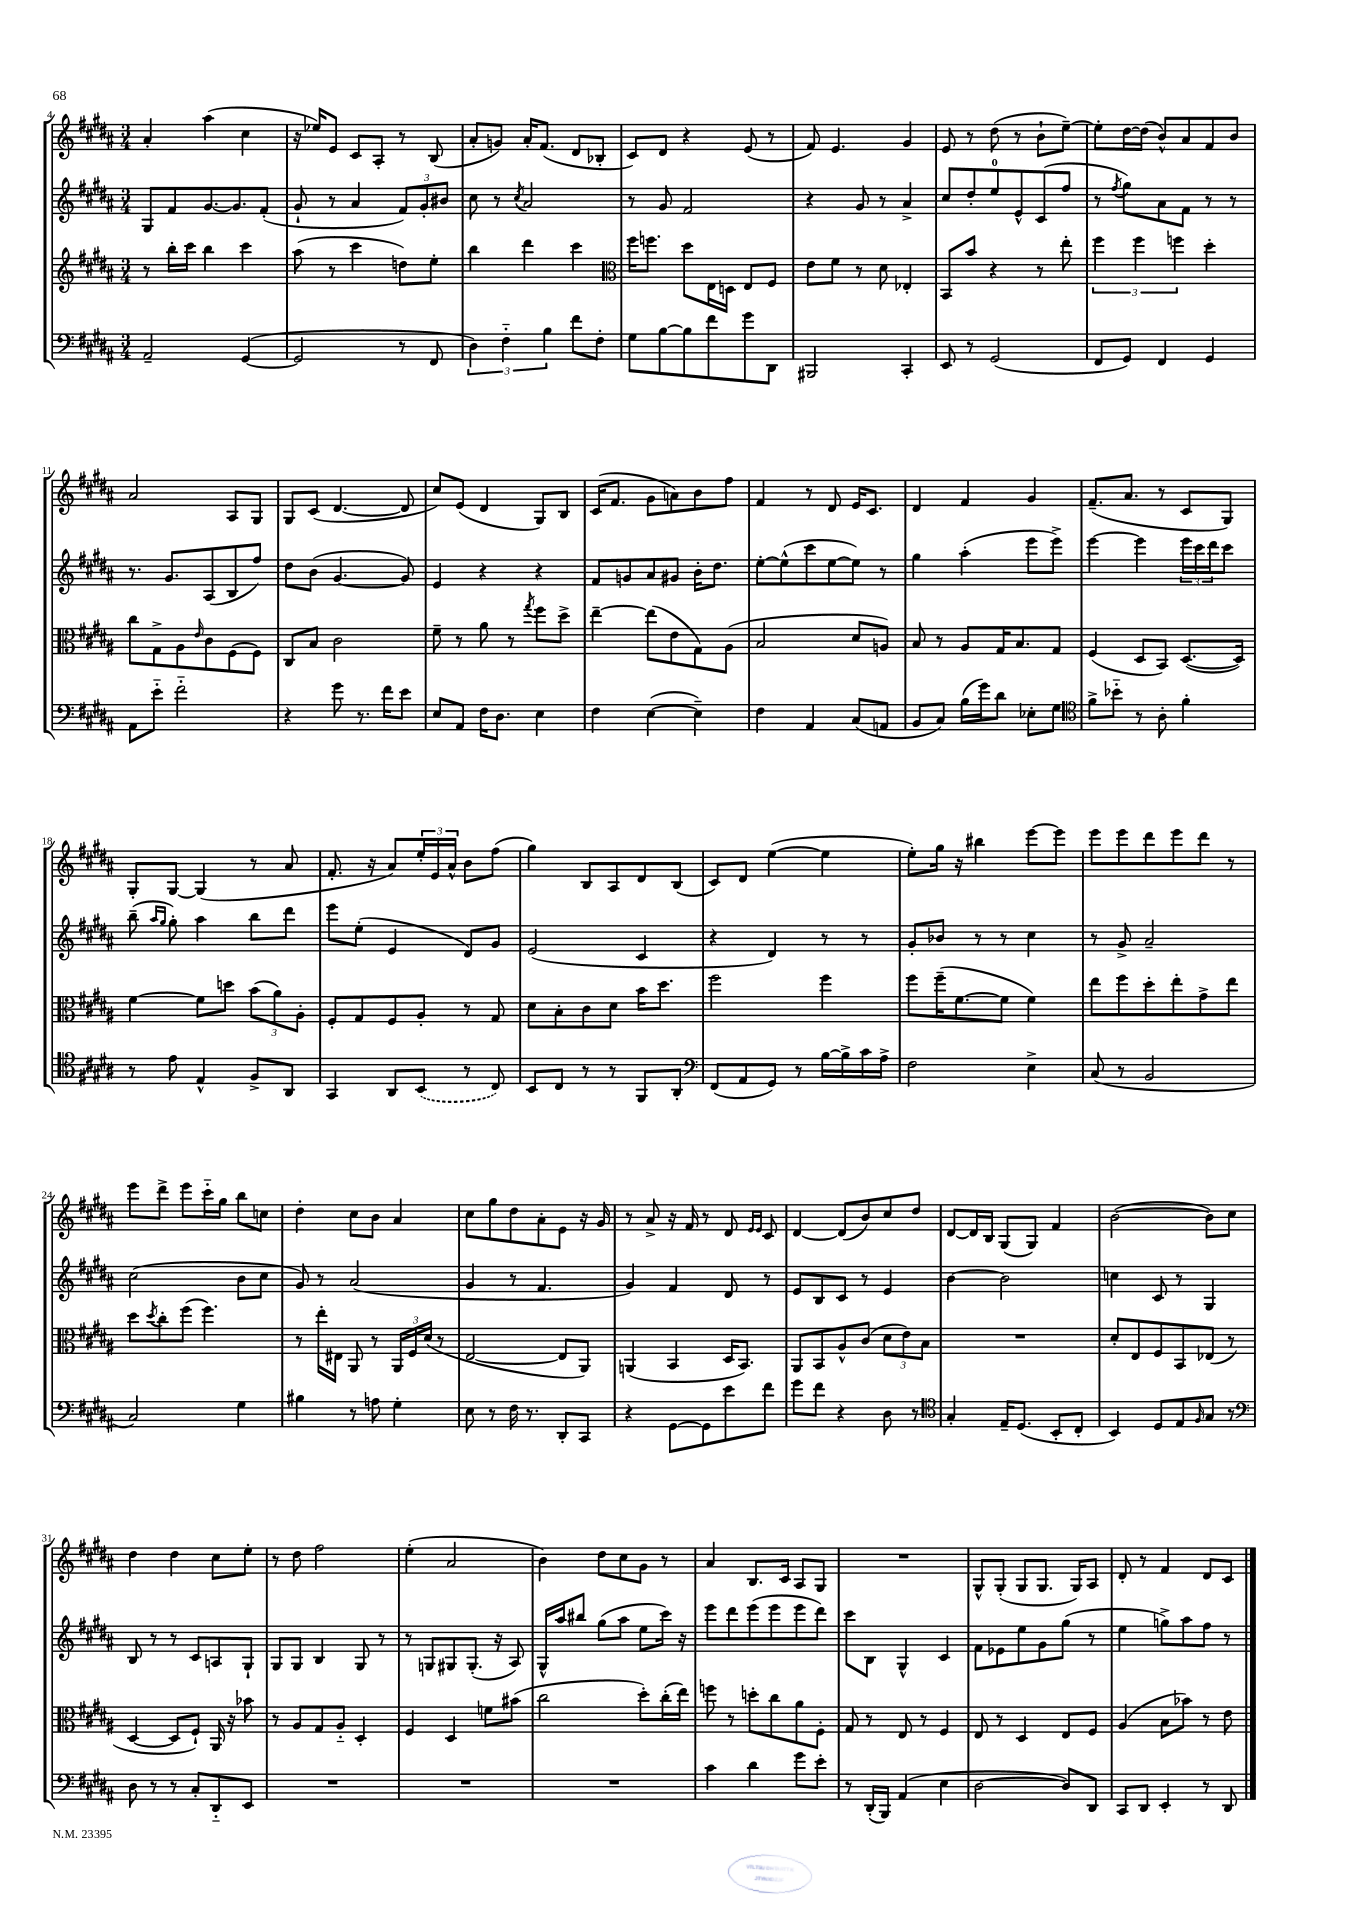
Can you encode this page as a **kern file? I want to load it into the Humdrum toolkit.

**kern	**kern	**kern	**kern
*staff4	*staff3	*staff2	*staff1
*clefF4	*clefG2	*clefG2	*clefG2
*k[f#c#g#d#a#]	*k[f#c#g#d#a#]	*k[f#c#g#d#a#]	*k[f#c#g#d#a#]
*M3/4	*M3/4	*M3/4	*M3/4
2AA#~	8r	8G#	4a#'
.	16bb'	8f#	.
.	16ccc#	.	.
.	4bb	[8.g#	(4aa#
.	.	8.g#]	.
([4GG#	4ccc#	.	4cc#
.	.	(8f#'	.
=	=	=	=
2GG#]	(8aa#	8g#`	16r
.	.	.	16ee-)
.	8r	8r	8e
.	4ccc#	4a#	8c#
.	.	.	8A#'
8r	8dd)	12f#)	8r
.	.	12g#'	.
8FF#	8ee'	.	(8B
.	.	12b#	.
=	=	=	=
6D#)	4bb	8cc#	8a#'
.	.	8r	8g)
6F#'~	.	.	.
.	.	8qcc#	.
.	4ddd#	2a#	16a#'
.	.	.	(8.f#
6B	.	.	.
8f#	4ccc#	.	8d#
8F#'	.	.	8B-'
=	=	=	=
*	*clefC3	*	*
8G#	16ff#	8r	8c#)
.	8.ff	.	.
[8B	.	8g#	8d#
8B]	8dd#	2f#	4r
8f#	16E	.	.
.	16D	.	.
8g#	8E	.	(8e
8DD#	8F#	.	8r
=	=	=	=
2BBB#	8e	4r	8f#)
.	8f#	.	4.e
.	8r	8g#	.
.	8d#	8r	.
4CC#'	4E-'	4a#^	4g#
=	=	=	=
8EE	8BB	8cc#	8e
8r	8b	8dd#'	8r
(2GG#	4r	8ee	(8dd#
.	.	8e^^	8r
.	8r	(8c#	8b`
.	8ee'	8ff#	[8ee~)
=	=	=	=
8FF#	6ff#	8r	8ee']
.	.	8qff#	.
8GG#)	.	8gg#)	[16dd#
.	6ff#	.	.
.	.	.	(16dd#]
4FF#	.	8a#	8b^^)
.	6ff	.	.
.	.	8f#	8a#
4GG#	4dd#'	8r	8f#
.	.	8r	8b
=	=	=	=
8AA#	8cc#	8.r	2a#
8e'~	8G#^	.	.
.	.	8.g#	.
2f#'~	8A#	.	.
.	16qqe	.	.
.	8c#	(8A#	.
.	(8F#	8B	8A#
.	8F#)	8ff#)	8G#
=	=	=	=
4r	8C#	8dd#	8G#
.	8B	(8b	(8c#
8g#	2c#	[4.g#	[4.d#
8.r	.	.	.
16f#	.	.	.
8e	.	8g#])	8d#]
=	=	=	=
8E	8f#~	4e	8cc#)
8AA#	8r	.	(8e
16F#	8a#	4r	4d#
8.D#	.	.	.
.	8r	.	.
.	8qgg#	.	.
4E	8ff#	4r	8G#)
.	8dd#^	.	8B
=	=	=	=
4F#	[4ee~	8f#	(16c#
.	.	.	8.f#
.	.	8g	.
([4E	(8ee]	8a#	8g#
.	8e	8g#	8a)
4E~])	8G#)	16b'	8b
.	.	8.dd#	.
.	(8A#	.	8ff#
=	=	=	=
4F#	2B	[8ee'	4f#
.	.	(8ee^^]	.
4AA#	.	8ccc#	8r
.	.	[8ee	8d#
(8C#	8d#	8ee])	16e
.	.	.	8.c#
8AA	8A)	8r	.
=	=	=	=
8BB	8B	4gg#	4d#
8C#)	8r	.	.
(16B	8A#	(4aa#'	4f#
16g#)	.	.	.
8d#	16G#	.	.
.	8.B	.	.
8E-'	.	8eee	4g#
8G#	8G#	8eee^)	.
=	=	=	=
*clefC4	*	*	*
8f#^	(4F#	[4eee	(8.f#~
8b-'~	.	.	.
.	.	.	8.a#
8r	8D#	4eee]	.
8A#'	8BB)	.	8r
4f#'	([8.D#	24eee	8c#
.	.	24ccc#	.
.	.	24ddd#	.
.	.	8ccc#	8G#)
.	16D#])	.	.
=	=	=	=
8r	[4f#	(8bb~	8G#'
.	.	16qqaa#	.
.	.	16qqgg#	.
8e	.	8gg#')	[8G#
4E^^	8f#]	4aa#	(4G#]
.	8dd	.	.
8F#^	(12b	8bb	8r
.	12a#)	.	.
8AA#	.	8ddd#	8a#
.	12A#'	.	.
=	=	=	=
4GG#	8F#'	8eee	8.f#'
.	8G#	(8ee'	.
.	.	.	16r
8AA#	8F#	4e	8a#)
(8BB	8A#'	.	24ee'
.	.	.	24e
.	.	.	24a#^^
8r	8r	8d#)	8b
8C#)	8G#	8g#	(8ff#
=	=	=	=
8BB	8d#	(2e	4gg#)
8C#	8B'	.	.
8r	8c#	.	8B
8r	8d#	.	8A#
8FF#	16b	4c#	8d#
.	8.dd#	.	.
8AA#'	.	.	(8B
=	=	=	=
*clefF4	*	*	*
(8FF#	2ff#	4r	8c#)
8AA#	.	.	8d#
8GG#)	.	4d#)	([4ee
8r	.	.	.
[16B	4ff#	8r	4ee]
16B^]	.	.	.
16c#	.	8r	.
16A#^	.	.	.
=	=	=	=
2F#	8ff#	8g#'	8ee')
.	(16ff#~	8b-	16gg#
.	[8.f#	.	16r
.	.	8r	4bb#
.	8f#]	8r	.
4E^	4f#)	4cc#	[8eee
.	.	.	8eee]
=	=	=	=
(8C#	8ee	8r	8eee
8r	8ff#	8g#^	8eee
2BB	8dd#'	2a#~	8ddd#
.	8ee'	.	8eee
.	8g#^	.	8ddd#
.	8ee	.	8r
=	=	=	=
2C#)	8dd#	(2cc#	8eee
.	8qdd#	.	.
.	8cc#'	.	8ddd#^
.	(8ff#	.	8eee
.	4.ff#)	.	16ccc#'~
.	.	.	16gg#
4G#	.	8b	8bb
.	.	8cc#	8cc
=	=	=	=
4B#	8r	8g#)	4dd#'
.	16ee'	8r	.
.	16E#	.	.
8r	8AA#	(2a#	8cc#
8A	8r	.	8b
4G#'	24AA#	.	4a#
.	24F#	.	.
.	(24d#	.	.
.	8r	.	.
=	=	=	=
8E	[2E	4g#	8cc#
8r	.	.	8gg#
16F#	.	8r	8dd#
8.r	.	.	.
.	.	4.f#	8a#'
8DD#'	8E]	.	8e
8CC#	8AA#)	.	16r
.	.	.	16g#
=	=	=	=
4r	(4AA	4g#)	8r
.	.	.	8a#^
[8GG#	4BB	4f#	16r
.	.	.	16f#
8GG#]	.	.	8r
8e	16D#	8d#	8d#
.	8.BB)	.	.
.	.	.	16qqe
.	.	.	16qqe
8f#	.	8r	8c#
=	=	=	=
8g#	8AA#	8e	[4d#
8f#	8BB	8B	.
4r	8A#^^	8c#	(8d#]
.	(8c#	8r	8b)
8D#	12d#	4e	8cc#
.	12e)	.	.
8r	.	.	8dd#
.	12B	.	.
=	=	=	=
*clefC4	*	*	*
4G#'	2.r	[4b	[8d#
.	.	.	16d#]
.	.	.	16B
16E~	.	2b]	(8G#
(8.D#	.	.	.
.	.	.	8G#)
8BB'	.	.	4f#
8C#'	.	.	.
=	=	=	=
4BB)	8d#'	4cc	([2b
.	8E	.	.
8D#	8F#	8c#	.
8E	8BB	8r	.
16qqF#	.	.	.
8G#	(8E-	4G#	8b])
8r	8r	.	8cc#
=	=	=	=
*clefF4	*	*	*
8D#	[4D#	8B	4dd#
8r	.	8r	.
8r	8D#]	8r	4dd#
8C#'	8F#`)	8c#	.
8DD#'~	16AA#	8A	8cc#
.	16r	.	.
8EE	8b-	8G#`	8ee'
=	=	=	=
2.r	8r	8G#	8r
.	8A#	8G#	8dd#
.	8G#	4B	2ff#
.	8A#'~	.	.
.	4D#'	8G#	.
.	.	8r	.
=	=	=	=
2.r	4F#	8r	(4ee'
.	.	8G	.
.	4D#	8G#	2a#
.	.	(8.G#'	.
.	8f	.	.
.	.	16r	.
.	(8b#	8A#)	.
=	=	=	=
2.r	2cc#	16G#^^	4b)
.	.	16aa#	.
.	.	8bb#	.
.	.	(8gg#	8dd#
.	.	8aa#	8cc#
.	8dd#')	8ee	8g#
.	(16cc#'	16ccc#)	8r
.	16ee)	16r	.
=	=	=	=
4c#	8ff	8eee	4a#
.	8r	8ddd#	.
4d#	8dd'	(8eee	8.B
.	8cc#	8eee	.
.	.	.	16c#
8g#	8a#	8eee	8A#
8e'	8F#'	8ddd#)	8G#
=	=	=	=
8r	8G#	8ccc#	2.r
(16DD#'	8r	8B	.
16BBB)	.	.	.
(4AA#	8E	4G#^^	.
.	8r	.	.
4E	4F#	4c#	.
=	=	=	=
[2D#	8E	8f#	8G#^^
.	8r	8e-	(8G#'
.	4D#	8ee	8G#
.	.	8g#	8.G#
8D#])	8E	(8gg#	.
.	.	.	16G#)
8DD#	8F#	8r	8A#
=	=	=	=
8CC#	(4A#	4ee	8d#'
8DD#	.	.	8r
4EE'	8B	8gg^)	4f#
.	8b-)	8aa#	.
8r	8r	8ff#	8d#
8DD#	8e	8r	8c#
==	==	==	==
*-	*-	*-	*-
